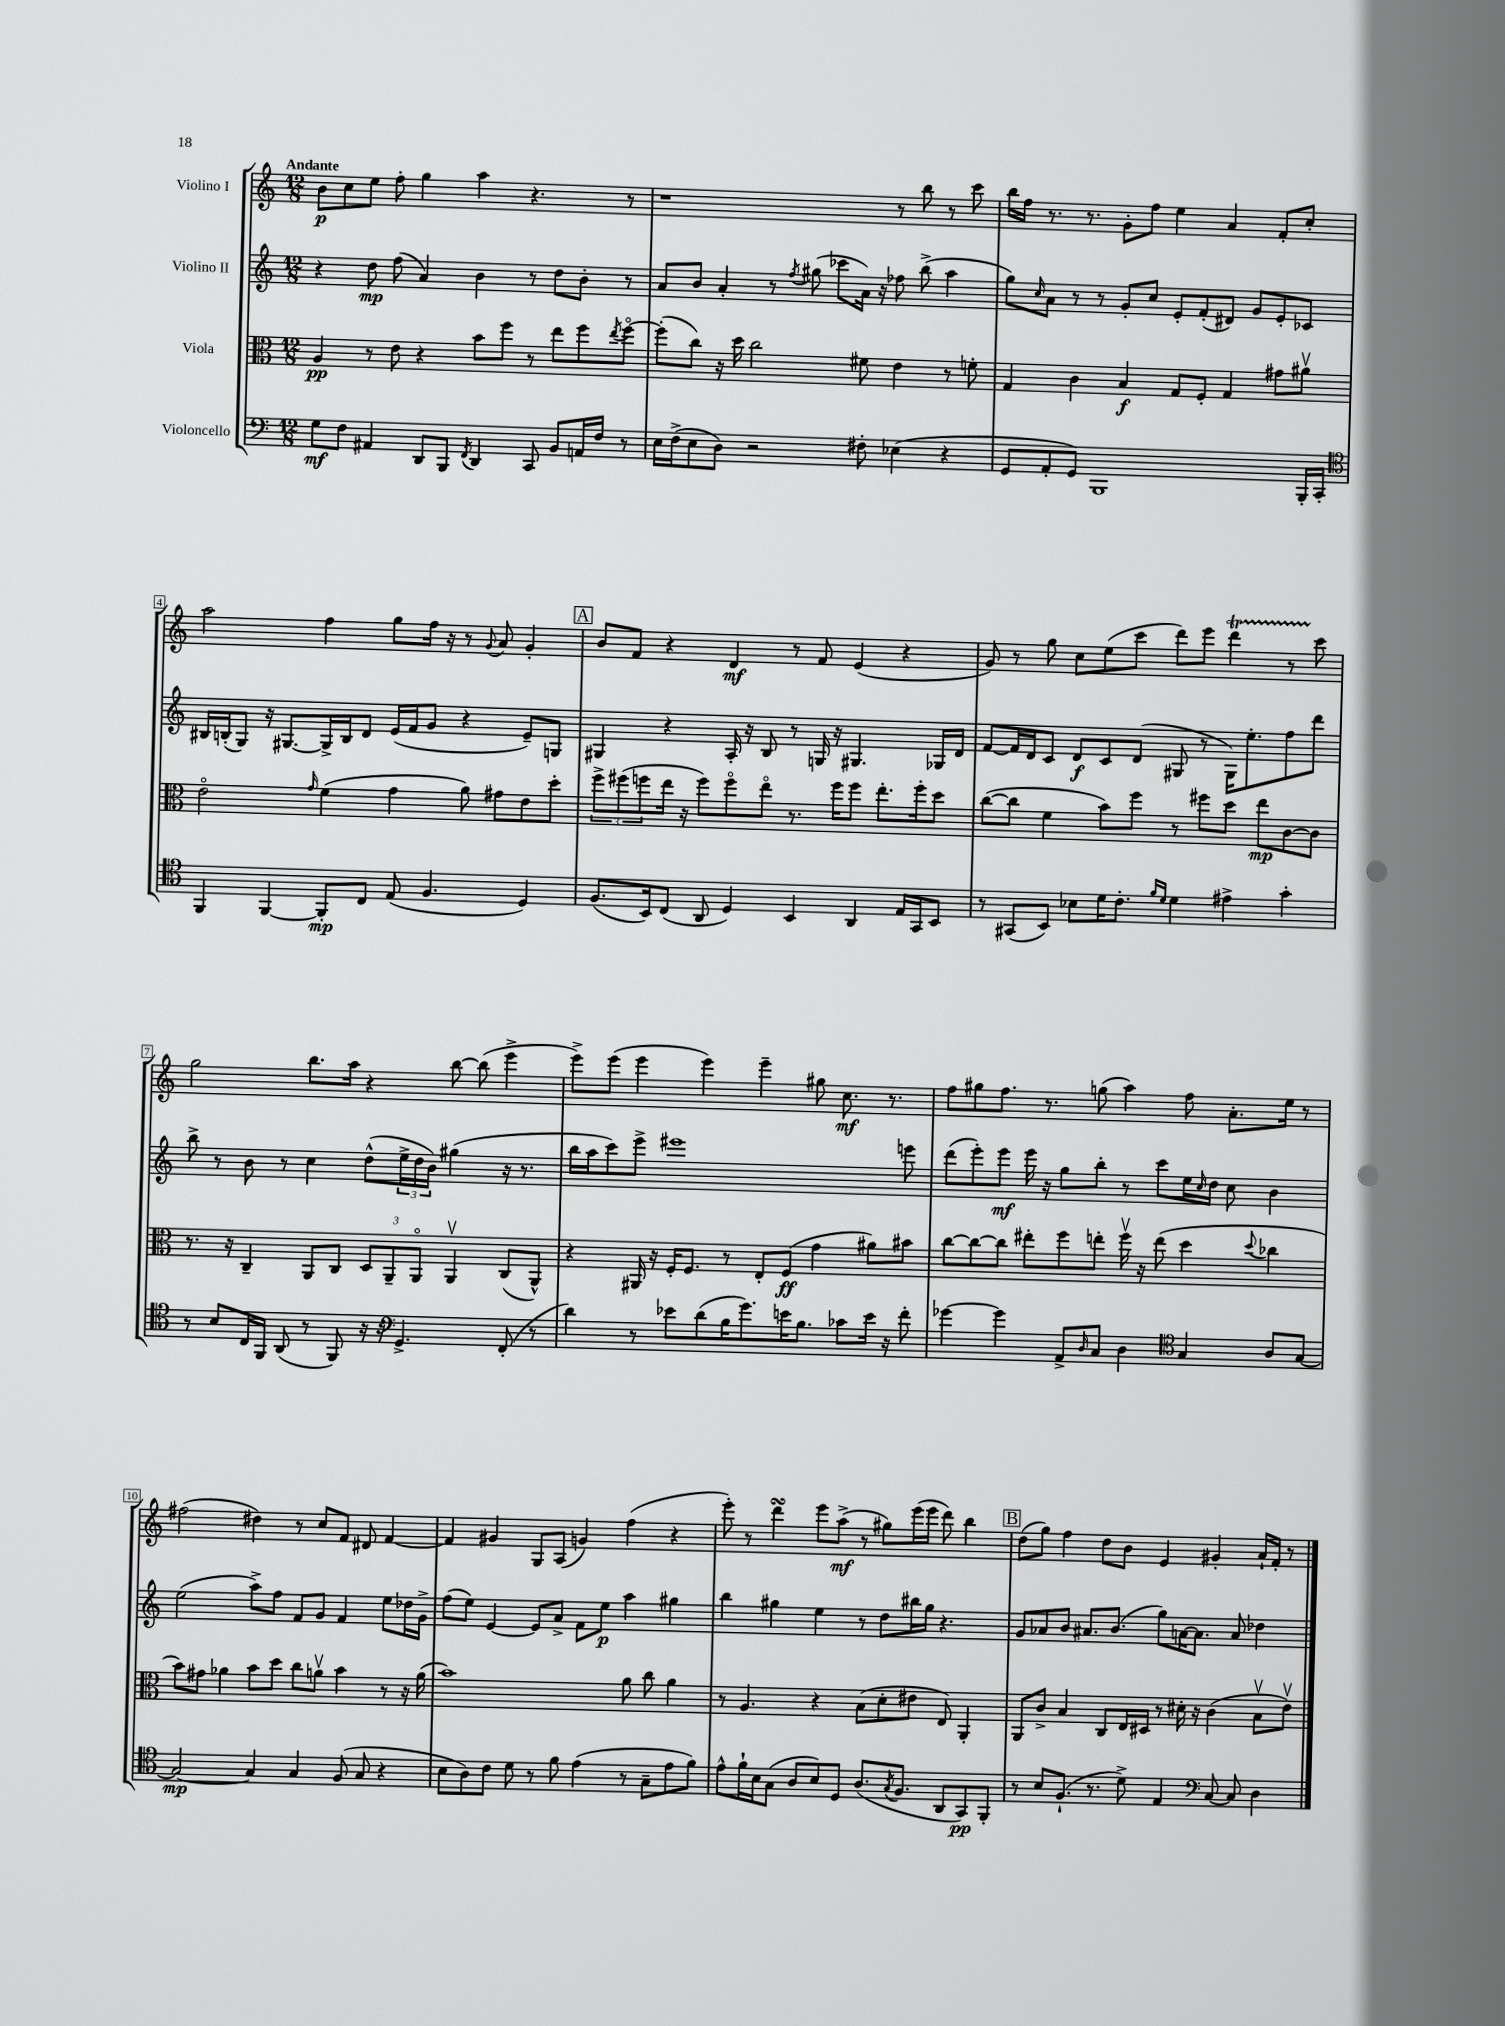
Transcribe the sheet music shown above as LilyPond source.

<<
\new StaffGroup <<
\new Staff = "s0" \with { instrumentName = "Violino I" } {
    \clef treble \key c \major \numericTimeSignature \time 12/8 \tempo "Andante"
    b'8\p c''8 e''8 f''8-. g''4 a''4 r4. r8 |
    r1 r8 b''8 r8 c'''8 |
    b''16 f''16 r8. r8. g'8-. f''8 e''4 a'4 f'8-. c''8-. |
    a''2 f''4 g''8 f''16 r16 r8 \appoggiatura { g'8 } a'8 g'4-. |
    \mark \markup { \box "A" } b'8 f'8 r4 d'4\mf r8 f'8 e'4( r4 |
    g'8) r8 g''8 c''8 e''8( c'''8 d'''8) e'''8 d'''4\startTrillSpan r8 c'''8\stopTrillSpan |
    g''2 b''8. a''16 r4 b''8~ b''8( e'''4-> |
    e'''8->) e'''8( e'''4 e'''4) e'''4-- gis''8 c''8.\mf r8. |
    f''8 gis''8 f''8. r8. g''8( a''4) f''8 a'8.-. e''16 r8 |
    fis''2( dis''4) r8 c''8 f'8 dis'8 f'4~ |
    f'4 gis'4 g8 a8( g'4) f''4( r4 |
    e'''8-.) r8 d'''4\turn e'''8 a''8->\mf( r8 gis''8) e'''16( e'''16 d'''8) b''4 |
    \mark \markup { \box "B" } d''8( g''8) f''4 d''8 b'8 e'4 gis'4-. a'16-! f'16-. r8 \bar "|." |
}
\new Staff = "s1" \with { instrumentName = "Violino II" } {
    \clef treble \key c \major \numericTimeSignature \time 12/8
    r4 d''8\mp f''8( a'4) b'4 r8 d''8 b'8-. r8 |
    a'8 b'8 a'4-. r8 \acciaccatura { f''8 } gis''8( ces'''8 a'16) r16 fes''8 b''8->( a''4 |
    g''8) \grace { c''16 } a'8 r8 r8 g'8-. c''8 e'8-. f'8-.( dis'8) g'8 e'8-. ces'8 |
    bis16 b16-.( g8) r16 gis8.~ gis16-> b16 d'8 e'16( f'16 g'8 r4 e'8--) g8 |
    \mark \markup { \box "A" } gis4 r4 a16-. r16 b8 r8 g16 r16 gis4. ges16 d'16 |
    f'8~ f'16 d'16 c'8 d'8\f c'8 d'8( gis8 r8 gis16) e''8.-. f''8 d'''8 |
    b''8-> r8 b'8 r8 c''4 d''8-^( \tuplet 3/2 { e''16-> d''16 b'16) } gis''4( r16 r8. |
    b''16 a''16 c'''8) e'''8-> eis'''1 e'''8 |
    d'''8( e'''8-.) e'''8\mf e'''16 r16 g''8 b''8-. r8 c'''8 e''16 \grace { c''16 } d''16 c''8 b'4 |
    e''2( a''8->) f''8 f'8 g'8 f'4 e''8 des''16 g'16-> |
    f''8( e''8) e'4~ e'8 a'8-> f'8 e''8\p a''4 gis''4 |
    b''4 gis''4 e''4 r8 d''8 bis''16 gis''16 r4. |
    \mark \markup { \box "B" } g'8 aes'8 b'8 ais'8. b'8.( g''8) a'16~ a'8. a'8 des''4 \bar "|." |
}
\new Staff = "s2" \with { instrumentName = "Viola" } {
    \clef alto \key c \major \numericTimeSignature \time 12/8
    a4\pp r8 e'8 r4 b'8 f''8 r8 e''8 f''8 \acciaccatura { e''8 } f''8~\flageolet |
    f''8-.( c''8) r16 d''16 c''2 fis'8 e'4 r8 f'8-. |
    g4 c'4 b4\f g8 f8-. g4 gis'8 ais'8\upbow |
    e'2\flageolet \grace { g'16 } f'4( g'4 a'8) gis'8 e'8 d''8-. |
    \mark \markup { \box "A" } \tuplet 3/2 { f''8-> fis''8( f''8 } e''16 r16 f''8) f''8\flageolet e''8\flageolet r8. f''16 f''8 e''8.-. f''16-. d''8 |
    c''8~( c''8 f'4 b'8) f''8 r8 fis''8 d''8 e''8\mp c'8~ c'8 |
    r8. r16 c4-- a,8 c8 \tuplet 3/2 { d8 a,8-- a,8\flageolet } a,4\upbow c8( a,8-^) |
    r4 ais,16 r16 f16-. f8. r8 e8-. f8\ff( g'4 ais'8) bis'8 |
    c''8~ c''8~ c''8 eis''8-. f''8 e''8-. f''16\upbow r16 e''8( d''4 \appoggiatura { d''8 } ces''4 |
    b'8) gis'8 aes'4 b'8 d''8 c''8 a'8\upbow b'4 r8 r16 a'16( |
    b'1) a'8 c''8 a'4 |
    r8 a4. r4 b8( d'8-. eis'8 e8) a,4-. |
    \mark \markup { \box "B" } a,8 c'8-> b4 c8 e16 dis16 r8 dis'16-. r16 c'4( b8\upbow e'8\upbow) \bar "|." |
}
\new Staff = "s3" \with { instrumentName = "Violoncello" } {
    \clef bass \key c \major \numericTimeSignature \time 12/8
    g8\mf f8 ais,4 d,8 b,,8 \acciaccatura { f,8 } d,4 c,8 b,8 a,16 f16 r8 |
    e16 f16->( e8 d8) r2 fis8-. ees4( r4 |
    g,8 a,8-. g,8) b,,1 b,,16-. c,16-. |
    \clef tenor f,4 f,4~ f,8-.\mp c8 e8( f4. d4) |
    \mark \markup { \box "A" } f8.( b,16) c8( a,8 d4) b,4 a,4 e16 g,16 b,8 |
    r8 gis,8( b,8) bes8 d'16 c'8.-. \grace { f'16 d'16 } d'4 eis'4-> g'4-. |
    r8 b8 c16 f,16 a,8( r8 f,8) r16 r16 \clef bass g,4.-> f,8-.( r8 |
    d'4) r8 ees'8 d'8( b16 g'8.) e'16 b8. ces'8 e'16 r16 f'8-. |
    ges'4~ ges'4 a,8-> \grace { d16 } c8 d4 \clef tenor g4 a8 g8~ |
    g2~\mp g4 g4 f8( g8 r4 |
    b8 a8) c'8 d'8 r8 f'8 e'4( r8 g8-- e'8 f'8) |
    e'8-^ f'16-! b16 g8( a8 b8) d8 a8.( \acciaccatura { g8 } f8. a,8 g,8\pp) f,8-. |
    \mark \markup { \box "B" } r8 b8 f8.-!( r8. d'8->) e4 \clef bass c8~ c8 d4 \bar "|." |
}
>>
>>
\layout { \context { \Score \override BarNumber.stencil = #(make-stencil-boxer 0.1 0.3 ly:text-interface::print) } }
